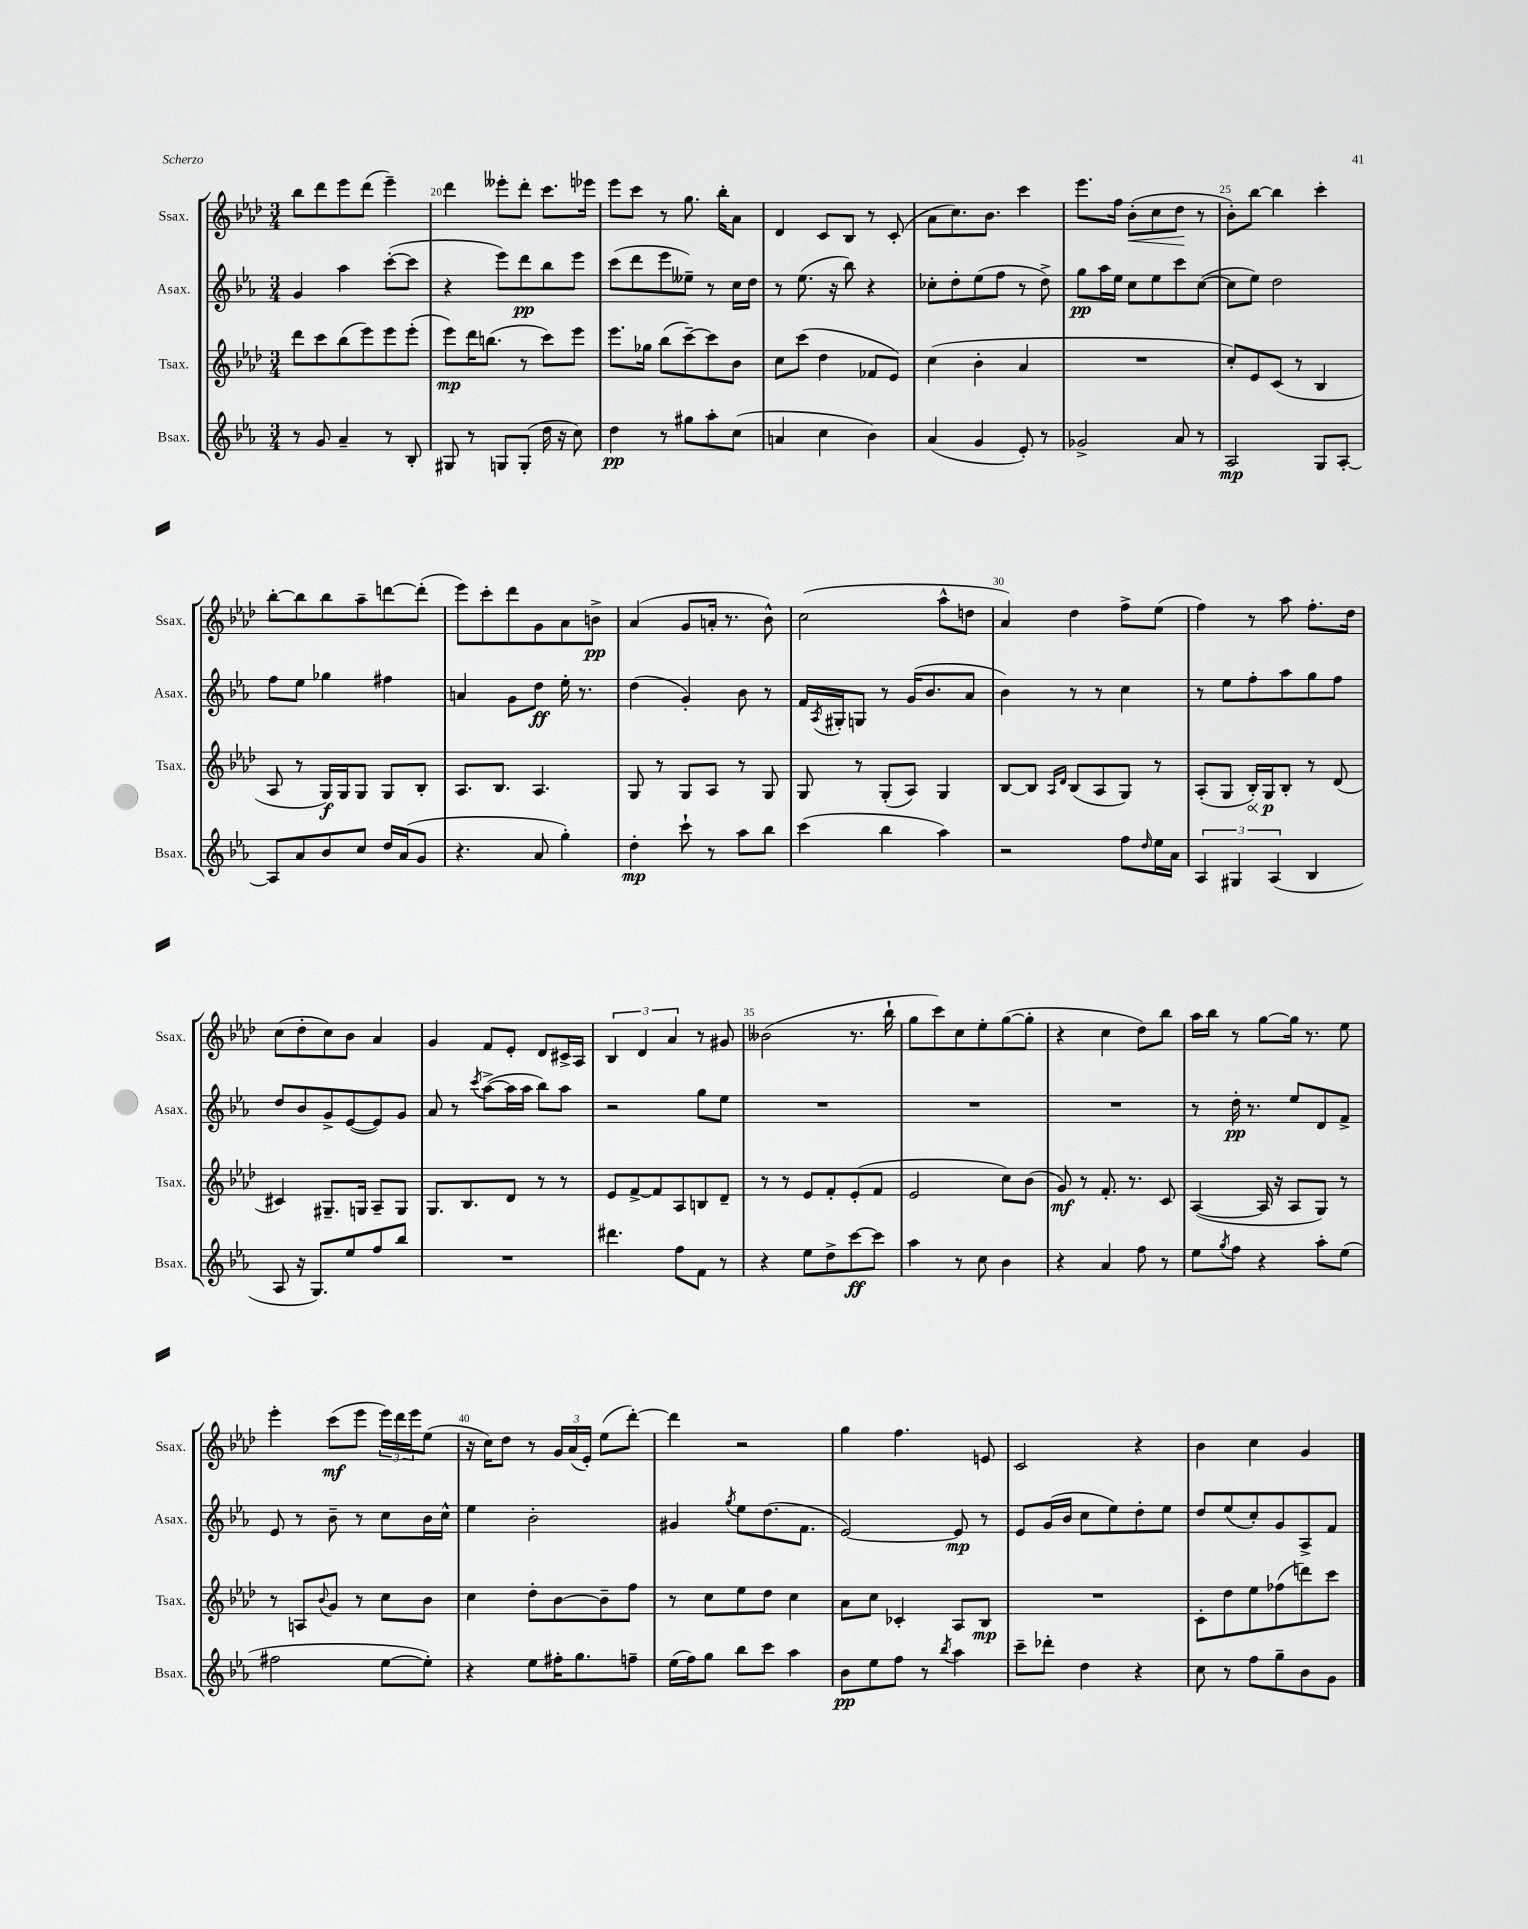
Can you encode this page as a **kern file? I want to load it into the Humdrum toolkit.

**kern	**dynam	**kern	**dynam	**kern	**dynam	**kern	**dynam
*part4	*part4	*part3	*part3	*part2	*part2	*part1	*part1
*staff4	*staff4	*staff3	*staff3	*staff2	*staff2	*staff1	*staff1
*I"Bsax.	*	*I"Tsax.	*	*I"Asax.	*	*I"Ssax.	*
*I'Bsax.	*	*I'Tsax.	*	*I'Asax.	*	*I'Ssax.	*
*clefG2	*	*clefG2	*	*clefG2	*	*clefG2	*
*k[b-e-a-]	*	*k[b-e-a-d-]	*	*k[b-e-a-]	*	*k[b-e-a-d-]	*
*M3/4	*	*M3/4	*	*M3/4	*	*M3/4	*
=19	=19	=19	=19	=19	=19	=19	=19
8r	.	8ddd-\L	.	4g/	.	8bb-\L	.
8g/	.	8ccc\	.	.	.	8ddd-\	.
4a-~/	.	(8bb-\	.	4aa-\	.	8eee-\	.
.	.	8eee-\)	.	.	.	(8ddd-\J	.
8r	.	8eee-\	.	([8ccc'\L	.	4eee-~\)	.
8B-'/	.	(8eee-'\J	.	8ccc\J]	.	.	.
=20	=20	=20	=20	=20	=20	=20	=20
8G#X/	.	8eee-\L)	mp	4r	.	4ddd-\	.
8r	.	16ddd-\K	.	.	.	.	.
.	.	(8.bbn\J	.	.	.	.	.
8Gn/L	.	.	.	8eee-\L)	.	8eee--X'\L	.
(8G'/J	.	8r	.	8ddd\	pp	8ddd-'\J	.
16dd\	.	8ccc\L)	.	8bb-\	.	8.ccc\L	.
16r	.	.	.	.	.	.	.
8cc\)	.	8eee-\J	.	8eee-\J	.	.	.
.	.	.	.	.	.	16eee-X\Jk	.
=21	=21	=21	=21	=21	=21	=21	=21
4dd\	pp	8.eee-\L	.	(8ccc\L	.	8eee-\L	.
.	.	.	.	8ddd\	.	8ccc\J	.
.	.	16gg-X\Jk	.	.	.	.	.
8r	.	(8bb-\L	.	8eee-\	.	8r	.
8gg#X\L	.	[8ccc~\)	.	8ee--X~\J)	.	8.gg\	.
8aa-'\	.	8ccc\]	.	8r	.	.	.
.	.	.	.	.	.	16bb-'\KL	.
(8cc\J	.	8b-\J	.	16cc\LL	.	8a-\J	.
.	.	.	.	16dd\JJ	.	.	.
=22	=22	=22	=22	=22	=22	=22	=22
4an/	.	8cc\L	.	8r	.	4d-/	.
.	.	(8ccc\J	.	(8.ee-\	.	.	.
4cc\	.	4dd-\	.	.	.	8c/L	.
.	.	.	.	16r	.	.	.
.	.	.	.	8bb-\)	.	8B-/J	.
4b-\)	.	8f-X/L	.	4r	.	8r	.
.	.	8e-/J)	.	.	.	(8c'/	.
=23	=23	=23	=23	=23	=23	=23	=23
(4a-/	.	(4cc\	.	8cc-X'\L	.	8a-\L	.
.	.	.	.	8dd'\	.	8.cc\)	.
4g/	.	4b-'\	.	(8ee-\	.	.	.
.	.	.	.	.	.	8.b-\J	.
.	.	.	.	8ff\J	.	.	.
8e-'/)	.	4a-/	.	8r	.	4ccc\	.
8r	.	.	.	8dd^\)	.	.	.
=24	=24	=24	=24	=24	=24	=24	=24
2g-X^/	.	2.r	.	8gg\L	pp	8.eee-\L	.
.	.	.	.	16aa-\L	.	.	.
.	.	.	.	16ee-\JJ	.	16ff\Jk	.
!	!	!	!	!	!	!	!LO:HP:b
.	.	.	.	8cc\L	.	(8b-'\L	<
.	.	.	.	8ee-\	.	8cc\	.
8a-/	.	.	.	8ccc\	.	8dd-\J	.
8r	.	.	.	([8cc\J	.	8r	[
=25	=25	=25	=25	=25	=25	=25	=25
2A-/	mp	8cc'/L)	.	8cc\L]	.	8b-'\L)	.
.	.	8e-/	.	8ee-\J)	.	[8bb-\J	.
.	.	(8c/J	.	2dd\	.	4bb-\]	.
.	.	8r	.	.	.	.	.
8G/L	.	4B-/	.	.	.	4ccc'\	.
[8A-'/J	.	.	.	.	.	.	.
!!LO:LB:g=z
=26	=26	=26	=26	=26	=26	=26	=26
8A-/L]	.	8A-/	.	8ff\L	.	[8bb-'\L	.
8a-/	.	8r	.	8ee-\J	.	8bb-\]	.
8b-/	.	16G/LL)	f	4gg-X\	.	8bb-\	.
.	.	16G/J	.	.	.	.	.
8cc/J	.	8G/J	.	.	.	8aa-~\	.
16dd/LL	.	8G/L	.	4ff#X\	.	[8dddn\	.
(16a-/J	.	.	.	.	.	.	.
8g/J	.	8B-'/J	.	.	.	(8ddd'\J]	.
=27	=27	=27	=27	=27	=27	=27	=27
4.r	.	8.A-/L	.	4an/	.	8eee-\L)	.
.	.	.	.	.	.	8ccc'\	.
.	.	8.B-/J	.	.	.	.	.
.	.	.	.	8g\L	.	8ddd-\	.
8a-/	.	4.A-/	.	8dd\J	ff	8g\	.
4gg'\)	.	.	.	16ee-'\	.	8a-\	.
.	.	.	.	8.r	.	.	.
.	.	.	.	.	.	8bn^\J	pp
=28	=28	=28	=28	=28	=28	=28	=28
4dd'\	mp	8G/	.	(4dd\	.	(4a-/	.
.	.	8r	.	.	.	.	.
8ccc`\	.	8G/L	.	4g'/)	.	8g/L	.
8r	.	8A-/J	.	.	.	16an'/Jk	.
.	.	.	.	.	.	8.r	.
8aa-\L	.	8r	.	8b-\	.	.	.
8bb-\J	.	8G/	.	8r	.	8b-^^\)	.
=29	=29	=29	=29	=29	=29	=29	=29
(4ccc\	.	8G/	.	16f/LL	.	(2cc\	.
.	.	.	.	8qA-/	.	.	.
.	.	.	.	16G#X'/J	.	.	.
.	.	8r	.	8Gn/J	.	.	.
4bb-\	.	(8G'/L	.	8r	.	.	.
.	.	8A-/J)	.	(16g/KL	.	.	.
.	.	.	.	8.b-/	.	.	.
4aa-\)	.	4G/	.	.	.	8aa-^^\L	.
.	.	.	.	8a-/J	.	8ddn\J	.
=30	=30	=30	=30	=30	=30	=30	=30
2r	.	[8B-/L	.	4b-\)	.	4a-/)	.
.	.	8B-/J]	.	.	.	.	.
.	.	16qqA-/LL	.	.	.	.	.
.	.	16qqd-/JJ	.	.	.	.	.
.	.	(8B-/L	.	8r	.	4dd-\	.
.	.	8A-/	.	8r	.	.	.
8ff\L	.	8G/J)	.	4cc\	.	8ff^\L	.
16qqdd/	.	.	.	.	.	.	.
16ee-\L	.	8r	.	.	.	(8ee-\J	.
16a-\JJ	.	.	.	.	.	.	.
=31	=31	=31	=31	=31	=31	=31	=31
6A-/	.	(8A-'/L	.	8r	.	4ff\)	.
.	.	8G/J	.	8ee-\L	.	.	.
6G#X/	.	.	.	.	.	.	.
!	!	!	!LO:HP:b	!	!	!	!
.	.	16B-'/LL)	<	8ff'\	.	8r	.
.	.	16G/J	p	.	.	.	.
(6A-/	.	.	.	.	.	.	.
.	.	8B-'/J	[	8aa-\	.	8aa-\	.
4B-/	.	8r	.	8gg\	.	8.ff'\L	.
.	.	(8d-/	.	8ff\J	.	.	.
.	.	.	.	.	.	16dd-\Jk	.
!!LO:LB:g=z
=32	=32	=32	=32	=32	=32	=32	=32
8A-/	.	4c#X/)	.	8dd/L	.	(8cc\L	.
16r	.	.	.	8b-/	.	8dd-'\	.
8.G/L)	.	.	.	.	.	.	.
.	.	8.G#X~/L	.	8g^/	.	8cc\)	.
8ee-/	.	.	.	([8e-/	.	8b-\J	.
.	.	16Gn/Jk	.	.	.	.	.
8ff/	.	8A-~/L	.	8e-/])	.	4a-/	.
8bb-/J	.	8G/J	.	8g/J	.	.	.
=33	=33	=33	=33	=33	=33	=33	=33
2.r	.	8.G/L	.	8a-/	.	4g/	.
.	.	.	.	8r	.	.	.
.	.	8.B-/	.	.	.	.	.
.	.	.	.	8qccc/	.	.	.
.	.	.	.	([8aa-^\L	.	8f/L	.
.	.	8d-/J	.	16aa-\L]	.	8e-'/J	.
.	.	.	.	16aa-\JJ	.	.	.
.	.	8r	.	8bb-\L)	.	8d-/L	.
.	.	8r	.	8aa-\J	.	16c#X^/L	.
.	.	.	.	.	.	16A-/JJ	.
=34	=34	=34	=34	=34	=34	=34	=34
4.ddd#X\	.	8e-/L	.	2r	.	6B-/	.
.	.	[8f^/	.	.	.	.	.
.	.	.	.	.	.	6d-/	.
.	.	8f/]	.	.	.	.	.
.	.	.	.	.	.	6a-/	.
8ff\L	.	8A-/	.	.	.	.	.
8f\J	.	8Bn/	.	8gg\L	.	8r	.
8r	.	8d-~/J	.	8ee-\J	.	8g#X/	.
=35	=35	=35	=35	=35	=35	=35	=35
4r	.	8r	.	2.r	.	(2b--X\	.
.	.	8r	.	.	.	.	.
8ee-\L	.	8e-/L	.	.	.	.	.
8dd^\	.	8f'/	.	.	.	.	.
[8ccc\	ff	(8e-'/	.	.	.	8.r	.
8ccc\J]	.	8f/J	.	.	.	.	.
.	.	.	.	.	.	16bb-`\	.
=36	=36	=36	=36	=36	=36	=36	=36
4aa-\	.	2e-/	.	2.r	.	8gg\L	.
.	.	.	.	.	.	8ccc\)	.
8r	.	.	.	.	.	8cc\	.
8cc\	.	.	.	.	.	8ee-'\	.
4b-\	.	8cc\L)	.	.	.	([8gg\	.
.	.	(8b-\J	.	.	.	8gg'\J]	.
=37	=37	=37	=37	=37	=37	=37	=37
4r	.	8g/)	mf	2.r	.	4r	.
.	.	8r	.	.	.	.	.
4a-/	.	8.f'/	.	.	.	4cc\	.
.	.	8.r	.	.	.	.	.
8ff\	.	.	.	.	.	8dd-\L)	.
8r	.	8c/	.	.	.	8bb-\J	.
=38	=38	=38	=38	=38	=38	=38	=38
8ee-\L	.	([4A-/	.	8r	.	16aa-\LL	.
.	.	.	.	.	.	16bb-\JJ	.
8qgg/	.	.	.	.	.	.	.
8ff\J	.	.	.	16dd'\	pp	8r	.
.	.	.	.	8.r	.	.	.
4r	.	16A-/]	.	.	.	[8gg\L	.
.	.	16r	.	.	.	.	.
.	.	8A-/L	.	8ee-/L	.	16gg\Jk]	.
.	.	.	.	.	.	8.r	.
8aa-'\L	.	8G/J)	.	8d/	.	.	.
(8ee-\J	.	8r	.	8f^/J	.	8ee-\	.
!!LO:LB:g=z
=39	=39	=39	=39	=39	=39	=39	=39
2ff#X\	.	8r	.	8e-/	.	4eee-'\	.
.	.	8An/L	.	8r	.	.	.
.	.	8qqb-/	.	.	.	.	.
.	.	8g/J	.	8b-~\	.	(8ccc\L	mf
.	.	8r	.	8r	.	8eee-\J	.
[8ee-\L	.	8cc\L	.	8cc\L	.	24eee-\LL)	.
.	.	.	.	.	.	24ddd-\	.
.	.	.	.	.	.	24eee-\J	.
8ee-'\J])	.	8b-\J	.	16b-\L	.	(8ee-\J	.
.	.	.	.	16cc^^\JJ	.	.	.
=40	=40	=40	=40	=40	=40	=40	=40
4r	.	4cc\	.	4ee-\	.	16r	.
.	.	.	.	.	.	16cc\KL)	.
.	.	.	.	.	.	8dd-\J	.
8ee-\L	.	8dd-'\L	.	2b-'\	.	8r	.
16ff#X'\K	.	[8b-\	.	.	.	24g/LL	.
.	.	.	.	.	.	(24a-/	.
8.gg\	.	.	.	.	.	.	.
.	.	.	.	.	.	24e-'/JJ)	.
.	.	8b-~\]	.	.	.	(8ee-\L	.
8ffn~\J	.	8ff\J	.	.	.	[8ddd-'\J)	.
=41	=41	=41	=41	=41	=41	=41	=41
(16ee-\LL	.	8r	.	4g#X/	.	4ddd-\]	.
16ff\J)	.	.	.	.	.	.	.
8gg\J	.	8cc\L	.	.	.	.	.
.	.	.	.	8qgg/	.	.	.
8bb-\L	.	8ee-\	.	8ee-\L	.	2r	.
8ccc\J	.	8dd-\J	.	(8.dd\	.	.	.
4aa-\	.	4cc\	.	.	.	.	.
.	.	.	.	8.f\J	.	.	.
=42	=42	=42	=42	=42	=42	=42	=42
8b-\L	pp	8a-\L	.	[2e-/)	.	4gg\	.
8ee-\	.	8cc\J	.	.	.	.	.
8ff\J	.	4c-X'/	.	.	.	4.ff\	.
8r	.	.	.	.	.	.	.
8qbb-/	.	.	.	.	.	.	.
4aa-\	.	8A-/L	.	8e-/]	mp	.	.
.	.	8B-/J	mp	8r	.	8en/	.
=43	=43	=43	=43	=43	=43	=43	=43
8ccc~\L	.	2.r	.	8e-/L	.	2c/	.
8ddd-X'\J	.	.	.	(16g/L	.	.	.
.	.	.	.	16b-/JJ	.	.	.
4dd\	.	.	.	8cc\L	.	.	.
.	.	.	.	8ee-\)	.	.	.
4r	.	.	.	8dd'\	.	4r	.
.	.	.	.	8ee-\J	.	.	.
=44	=44	=44	=44	=44	=44	=44	=44
8cc\	.	8c'\L	.	8dd/L	.	4b-\	.
8r	.	8dd-\	.	(8ee-/	.	.	.
8ff\L	.	8ee-\	.	8cc'/)	.	4cc\	.
8gg~\	.	(8ff-X\	.	8g/	.	.	.
8b-\	.	8dddn\)	.	8A-^/	.	4g/	.
8g\J	.	8ccc\J	.	8f/J	.	.	.
==	==	==	==	==	==	==	==
*-	*-	*-	*-	*-	*-	*-	*-
